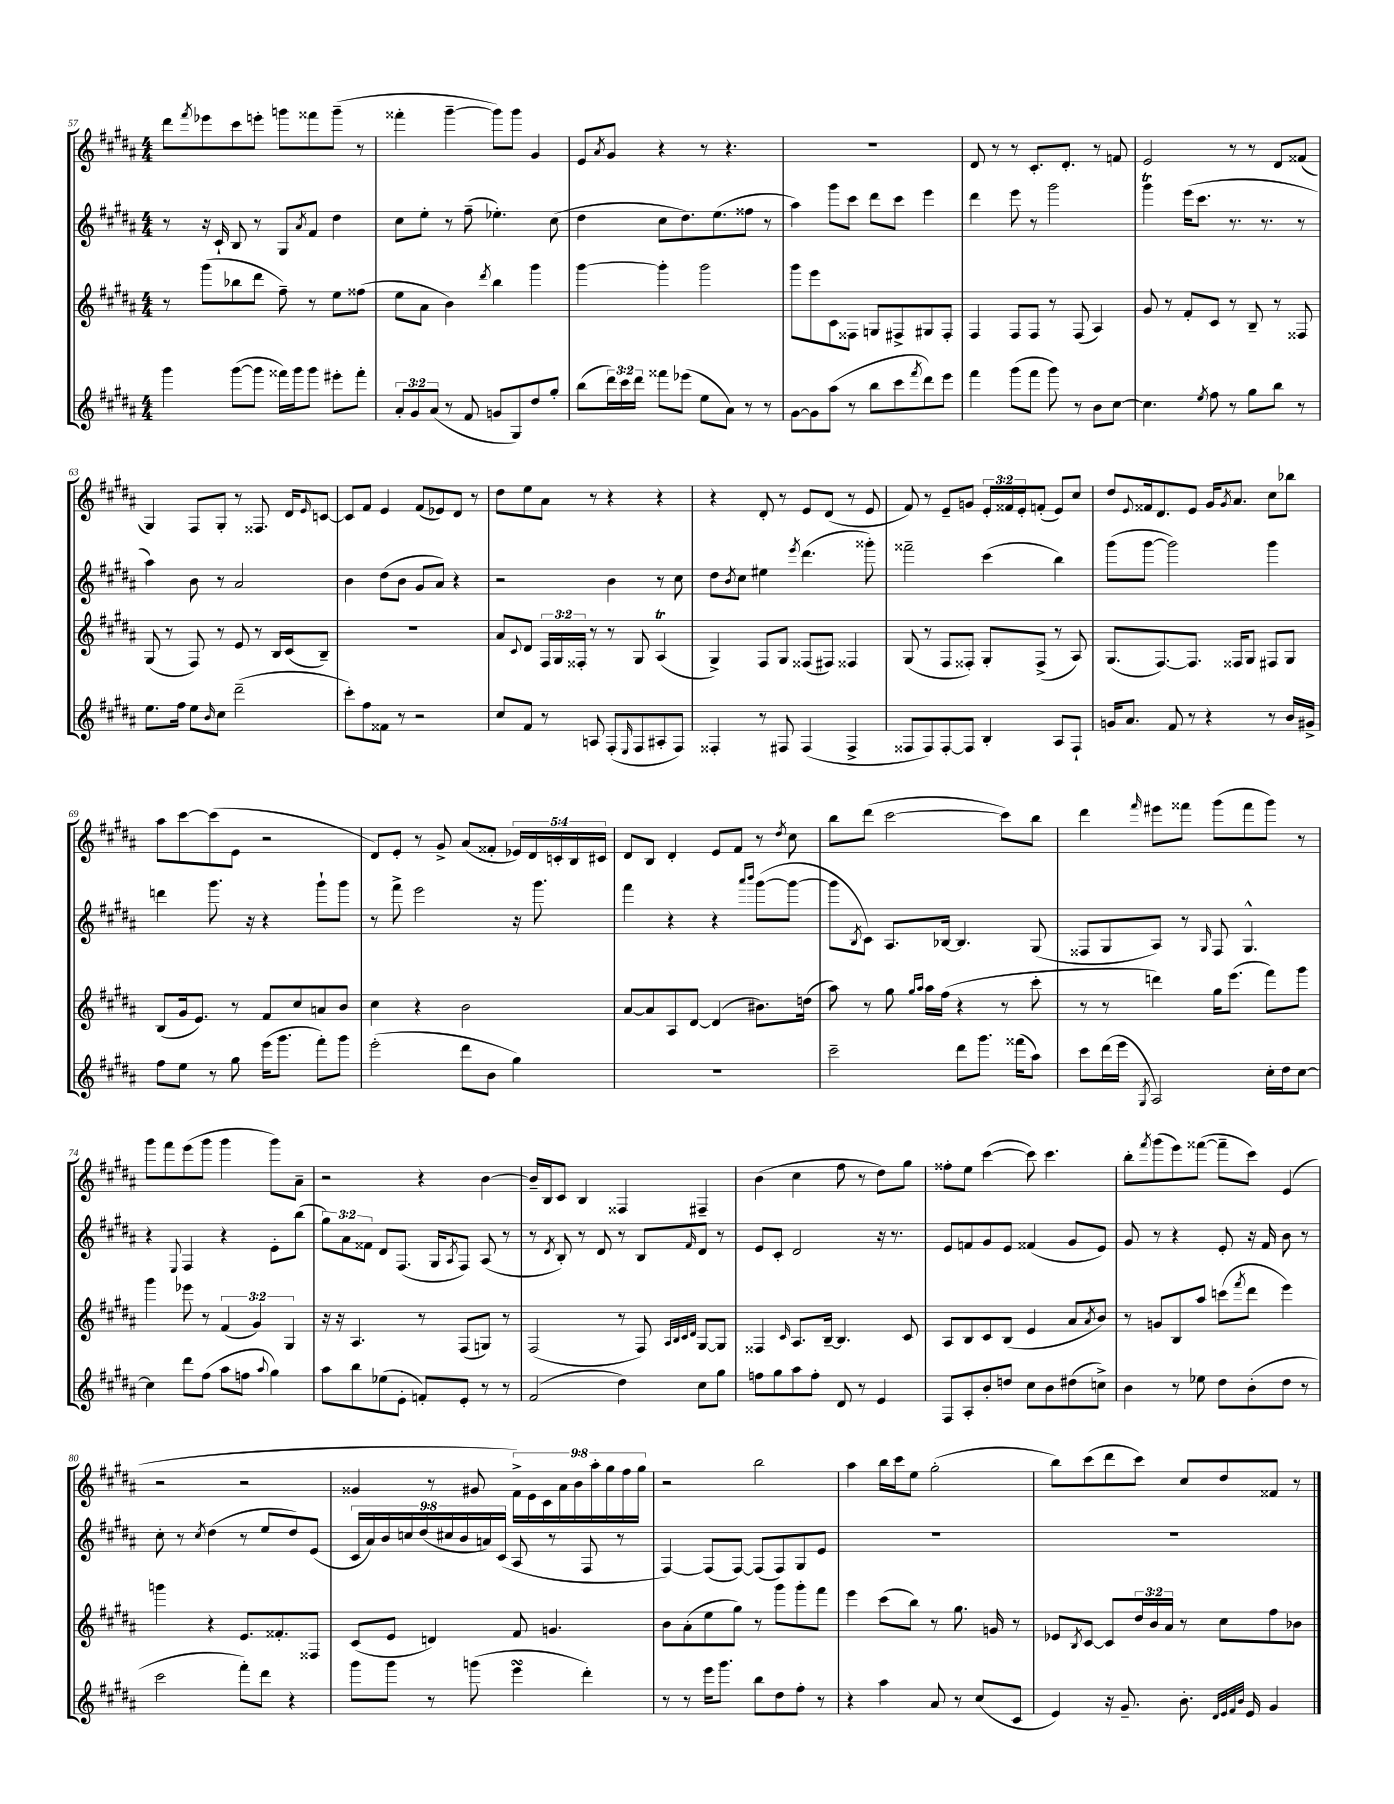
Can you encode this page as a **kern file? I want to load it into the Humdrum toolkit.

**kern	**kern	**kern	**kern
*part4	*part3	*part2	*part1
*staff4	*staff3	*staff2	*staff1
*clefG2	*clefG2	*clefG2	*clefG2
*k[f#c#g#d#a#]	*k[f#c#g#d#a#]	*k[f#c#g#d#a#]	*k[f#c#g#d#a#]
*M4/4	*M4/4	*M4/4	*M4/4
=57	=57	=57	=57
4ggg#\	8r	8r	8ddd#\L
.	.	.	8qfff#/
.	(8ggg#\L	16r	8eee-X\
.	.	16c#`/	.
([8ggg#\L	8bb-X\	8B/	8ccc#\
8ggg#\J]	8ddd#\J	8r	8eeen'\J
16fff##X\LL)	8ff#~\)	8G#/L	8gggn\L
16ggg#\J	.	.	.
.	.	8qa#/	.
8ggg#\J	8r	8f#/J	8fff##X\
8eee#X'\L	8ee\L	4dd#\	(8ggg~\J
8fff##'\J	(8ff##X\J	.	8r
=58	=58	=58	=58
12a#'/L	8ee\L	8cc#\L	4fff##X'\
12g#/	.	.	.
.	8a#\J	8ee'\J	.
(12a#/J	.	.	.
8r	4b\)	8r	[4ggg#~\
8f#/	.	(8ff#~\	.
.	8qddd#/	.	.
8gn/L	4bb\	4.ee-X'\)	8ggg#\L])
8G#/)	.	.	8ggg#\J
8dd#/	4ggg#\	.	4g#/
8gg#'/J	.	(8cc#\	.
=59	=59	=59	=59
(8bb\L	[4ggg#\	4dd#\	8e/L
.	.	.	8qa#/
24ddd#\L)	.	.	8g#/J
24ccc#\	.	.	.
24ddd#\JJ	.	.	.
8fff##X\L	4ggg#'\]	8cc#\L	4r
(8eee-X\J	.	8.dd#\)	.
8ee\L	2ggg#\	.	8r
.	.	(8.ee\	.
8a#\J)	.	.	4.r
8r	.	8ff##X\J	.
8r	.	8r	.
=60	=60	=60	=60
[8g#\L	8ggg#\L	4aa#\)	1r
8g#\]	8eee\	.	.
(8aa#\J	8c#\	8ggg#\L	.
8r	8F##X\J	8ccc#\J	.
8bb\L	8Gn/L	8ddd#\L	.
8ccc#\	8F#X^/	8ccc#\J	.
8qfff#/	.	.	.
8ddd#\)	8G#X/	4eee\	.
8eee\J	8F#'/J	.	.
=61	=61	=61	=61
4fff#\	4F#/	4ddd#\	8d#/
.	.	.	8r
(8ggg#\L	8F#/L	8eee\	8r
8fff#\J	8F#/J	8r	8.c#'/L
8ggg#\)	8r	2ggg#\	.
.	.	.	8.d#'/J
8r	(8F#/	.	.
8b\L	4A#/)	.	8r
[8cc#\J	.	.	8fn/
=62	=62	=62	=62
4.cc#\]	8g#/	4ggg#T\	2e/
.	8r	.	.
.	8f#'/L	(16eee\KL	.
.	.	8.ccc#\J	.
8qee/	.	.	.
8ff#\	8c#/J	.	.
8r	8r	8.r	8r
8gg#\L	8B~/	.	8r
.	.	8.r	.
8bb\J	8r	.	8d#/L
8r	8F##X/	8r	(8f##X/J
!!LO:LB:g=z
=63	=63	=63	=63
8.ee\L	(8G#/	4aa#\)	4G#/)
.	8r	.	.
16ff#\Jk	.	.	.
8ee\L	8F#/)	8b\	8F#/L
16qqb/	.	.	.
8cc#\J	8r	8r	8G#'/J
(2ddd#~\	8e/	2a#/	8r
.	8r	.	8.F##X/
.	16B/LL	.	.
.	(16c#/J	.	16d#/KL
.	.	.	16qqe/
.	8B~/J)	.	[8cn/J
=64	=64	=64	=64
8ccc#'\L)	1r	4b\	8c/L]
8ff#\	.	.	8f#/J
8f##X\J	.	(8dd#\L	4e/
8r	.	8b\J	.
2r	.	8g#/L	(8f#/L
.	.	8a#/J)	8e-X/)
.	.	4r	8d#/J
.	.	.	8r
=65	=65	=65	=65
8cc#/L	8a#/L	2r	8dd#\L
.	8qqc#/	.	.
8f#/J	8d#/J	.	8ee\
8r	24F#/LL	.	8a#\J
.	24G#/	.	.
.	24F##X'/JJ	.	.
8An/	8r	.	8r
(8F#'/L	8r	4b\	4r
16qqE/	.	.	.
8F#/	8G#/	.	.
8A#X'/	(4A#t/	8r	4r
8F#/J)	.	8cc#\	.
=66	=66	=66	=66
4F##X'/	4G#^/)	8dd#\L	4r
.	.	8qb/	.
.	.	8cc#\J	.
8r	8F#/L	4ee#X\	8d#'/
8F#X/	8G#/J	.	8r
.	.	8qeee/	.
(4F#/	(8F##X/L	(4.ddd#\	8e/L
.	8F#X/J)	.	(8d#/J
4F#^/	4F##X/	.	8r
.	.	8ggg##X'\)	8e/
=67	=67	=67	=67
8F##X/L	(8G#/	2fff##X~\	8f#/)
8F##/)	8r	.	8r
[8F##'/	8F#/L	.	8e~/L
8F##/J]	8F##X'/J)	.	8gn/J
4B'/	8G#'/L	(4ccc#\	24e'/LL
.	.	.	24f##X/
.	.	.	24e'/J
.	(8F##^/J	.	(8fn'/J
8A#/L	8r	4bb\)	8e/L)
8F##`/J	8A#/)	.	8cc#/J
=68	=68	=68	=68
16gn/KL	(8.G#/L	(8ggg#\L	8dd#/L
8.a#/J	.	.	.
.	.	.	8qqe/
.	.	[8ggg#\J	16f##X/k
.	[8.F#/)	.	8.d#/
8f#/	.	2ggg#\])	.
8r	8.F#/J]	.	8e/J
4r	.	.	16g#/KL
.	.	.	8qg#/
.	16F##X/KL	.	8.a#/J
.	8G#/J	.	.
8r	8F#X/L	4ggg#\	8cc#\L
16b/LL	8G#/J	.	8bb-X\J
16g#X^/JJ	.	.	.
!!LO:LB:g=z
=69	=69	=69	=69
8ff#\L	(8B/L	4dddn\	8aa#\L
8ee\J	16g#/k	.	[8ccc#\
.	8.e/J)	.	.
8r	.	8.ggg#\	(8ccc#\]
8gg#\	8r	.	8e\J
.	.	16r	.
(16eee\KL	8f#/L	4r	2r
8.ggg#\J	.	.	.
.	8cc#/	.	.
8fff#'\L)	8an/	8ggg#`\L	.
8ggg#\J	8b/J	8ggg#\J	.
=70	=70	=70	=70
(2eee'\	4cc#\	8r	8d#/L)
.	.	8fff#^\	8e'/J
.	4r	2eee\	8r
.	.	.	8g#^/
8ddd#\L	2b\	.	(8a#/L
8b\J	.	.	8f##X'/J
4gg#\)	.	16r	20e-X/LL)
.	.	.	20d#/
.	.	8.ggg#\	.
.	.	.	20cn'/
.	.	.	20B/
.	.	.	20c#X/JJ
=71	=71	=71	=71
1r	[8a#/L	4fff#\	8d#/L
.	8a#/]	.	8B/J
.	8A#/	4r	4d#'/
.	[8d#/J	.	.
.	(4d#/]	4r	8e/L
.	.	.	8f#/J
.	.	16qqaaa#/LL	.
.	.	16qqbbb/JJ	.
.	8.b#X\L)	([8ggg#\L	8r
.	.	.	8qdd#/
.	.	8ggg#\J_	8cc#\
.	(16ddn\Jk	.	.
=72	=72	=72	=72
2ccc#~\	8aa#\)	8ggg#\L]	8bb\L
.	.	8qB/	.
.	8r	8c#\J)	(8ddd#\J
.	8gg#\	8.A#/L	[2ccc#\
.	16qqgg#/LL	.	.
.	16qqaa#/JJ	.	.
.	16aa#\LL	.	.
.	(16ff#\JJ	[16B-X/Jk	.
8ddd#\L	4r	4.B-/]	.
8.ggg#\J	.	.	.
.	8r	.	8ccc#\L])
(16fff##X\KL	.	.	.
8aa#\J)	8ccc#'\	(8G#/	8bb\J
=73	=73	=73	=73
8ccc#\L	8r	8F##X/L	4ddd#\
(16ddd#\L	8r	8G#/	.
16eee\JJ	.	.	.
8qG#/	.	.	16qqfff#/
2A#/)	4dddn\)	8A#/J)	8eee#X\L
.	.	8r	8fff##X\J
.	.	16qqG#/	.
.	16gg#\KL	8F##/	(8ggg#\L
.	(8.eee\J	.	.
.	.	4.G#^^/	8fff##\
16cc#'\LL	8fff#\L)	.	8ggg#\J)
16dd#\J	.	.	.
[8cc#\J	8ggg#\J	.	8r
!!LO:LB:g=z
=74	=74	=74	=74
4cc#\]	4ggg#\	4r	8ggg#\L
.	.	.	8fff#\
.	.	8qqE/	.
8ddd#\L	8eee-X\	4F#/	(8eee\
(8ff#\J	8r	.	8ggg#\J
8aa#\L	(6f#/	4r	4ggg#\
8ffn\J	.	.	.
.	6g#/)	.	.
8qqaa#/	.	.	.
4gg#\)	.	8e'\L	8ggg#\L)
.	6G#/	.	.
.	.	(8bb\J	8a#~\J
=75	=75	=75	=75
8aa#\L	16r	12gg#\L)	2r
.	16r	.	.
.	.	12a#\	.
8bb\	4.A#/	.	.
.	.	12f##X\J	.
(8ee-X\	.	8d#/L	.
8e'\J	.	(8.F#/J	.
8fn'/L)	8r	.	4r
.	.	16G#/KL	.
.	.	8qA#/	.
8e'/J	(8F#/L	8F#/J)	.
8r	8Gn/J)	(8A#/	[4b\
8r	8r	8r	.
=76	=76	=76	=76
(2f#/	(2F#/	8r	16b~/LL]
.	.	.	16B/J
.	.	8qd#/	.
.	.	8B'/)	8c#/J
.	.	8r	4B/
.	.	8d#/	.
4dd#\)	8r	8r	4F##X/
.	8F#/)	8B/L	.
.	32qqA#/LLL	.	.
.	32qqB/	.	.
.	32qqc#/	.	.
.	32qqd#/JJJ	16qqf#/	.
8cc#\L	[8G#/L	8d#/J	4F#X~/
8gg#\J	8G#/J]	8r	.
=77	=77	=77	=77
8ffn\L	4F##X/	8e/L	(4b\
8gg#\	.	8c#'/J	.
.	16qqc#/	.	.
8aa#\	8.A#/L	2d#/	4cc#\
8ff'\J	.	.	.
.	[16B~/Jk	.	.
8d#/	4.B/]	.	8ff#\
8r	.	.	8r
4e/	.	16r	8dd#\L)
.	.	8.r	.
.	8c#/	.	8gg#\J
=78	=78	=78	=78
8F#/L	8A#/L	8e/L	8ff##X'\L
8A#'/	8B/	8fn/	8ee\J
8b'/	8c#/	8g#/	([4ccc#\
8ddn/J	(8B/J	8e/J	.
8cc#\L	4e/	(4f##X/	8ccc#\])
8b\	.	.	4.ccc#\
(8dd#X\	8a#/L	8g#/L	.
.	8qa#/	.	.
8ccn^\J)	8b/J)	8e/J)	.
=79	=79	=79	=79
4b\	8r	8g#/	8bb'\L
.	.	.	8qfff#/
.	8gn/L	8r	(8ggg#\
8r	8B/	4r	8eee\)
8ee-X\	8aa#/J	.	([8fff##X\J
8dd#\L	(8cccn\L	8e'/	8fff##~\L]
.	8qfff#/	.	.
(8b'\	8ddd#\J	16r	8ccc#\J)
.	.	16f#/	.
8dd#\J	4eee\)	8b\	(4e/
8r	.	8r	.
!!LO:LB:g=z
=80	=80	=80	=80
2ccc#\	4gggn\	8cc#'\	2r
.	.	8r	.
.	.	8qcc#/	.
.	4r	(4dd#\	.
8fff#'\L)	8.e/L	8r	2r
8ddd#\J	.	8ee/L	.
.	8.f##X'/	.	.
4r	.	8dd#/)	.
.	8F##X/J	(8e/J	.
=81	=81	=81	=81
8ggg#\L	(8c#/L	18c#/LL	4g##X/
.	.	18a#/)	.
.	.	18b/	.
8ggg#\J	8e/J	.	.
.	.	18ccn/	.
.	.	(18dd#/	.
8r	4dn/)	.	8r
.	.	18cc#X/	.
.	.	18b/	.
(8gggn\	.	.	8g#X/
.	.	18an/)	.
.	.	(18c#/JJ	.
4eeesSSs\	8f#/	8A#/	18f#^\LL)
.	.	.	18e\
.	.	.	18c#\
.	4.gn/	8r	.
.	.	.	18a#\
.	.	.	18b\
4ddd#'\)	.	8F#/	.
.	.	.	18aa#'\
.	.	.	18gg#\
.	.	8r	.
.	.	.	18ff#\
.	.	.	18gg#\JJ
=82	=82	=82	=82
8r	8b\L	[4F#/)	2r
8r	(8a#'\	.	.
16eee\KL	8ee\	(8F#/L]	.
8.ggg#\J	.	.	.
.	8gg#\J)	[8F#/J)	.
8bb\L	8r	(8F#/L]	2bb\
8dd#\	8ggg#\L	8F#/)	.
8ff#'\J	8ggg#'\	8G#/	.
8r	8fff#\J	8e/J	.
=83	=83	=83	=83
4r	4eee\	1r	4aa#\
4aa#\	(8ccc#\L	.	16bb\LL
.	.	.	16ccc#\J
.	8bb\J)	.	8ee\J
8a#/	8r	.	(2gg#'\
8r	8.gg#\	.	.
(8cc#/L	.	.	.
.	16gn/	.	.
8c#/J	8r	.	.
=84	=84	=84	=84
4e/)	8e-X/L	1r	8bb\L)
.	8qB/	.	.
.	[8c#/J	.	(8ccc#\
16r	8c#/L]	.	8ddd#\
8.g#~/	.	.	.
.	24dd#/L	.	8ccc#\J)
.	24b/	.	.
.	24a#/JJ	.	.
8.b'\	8r	.	8cc#/L
.	8cc#\L	.	8dd#/
32qqd#/LLL	.	.	.
32qqe/	.	.	.
32qqf#/	.	.	.
32qqb/JJJ	.	.	.
16e/	.	.	.
4g#/	8ff#\	.	8f##X/J
.	8b-X\J	.	8r
==	==	==	==
*-	*-	*-	*-
